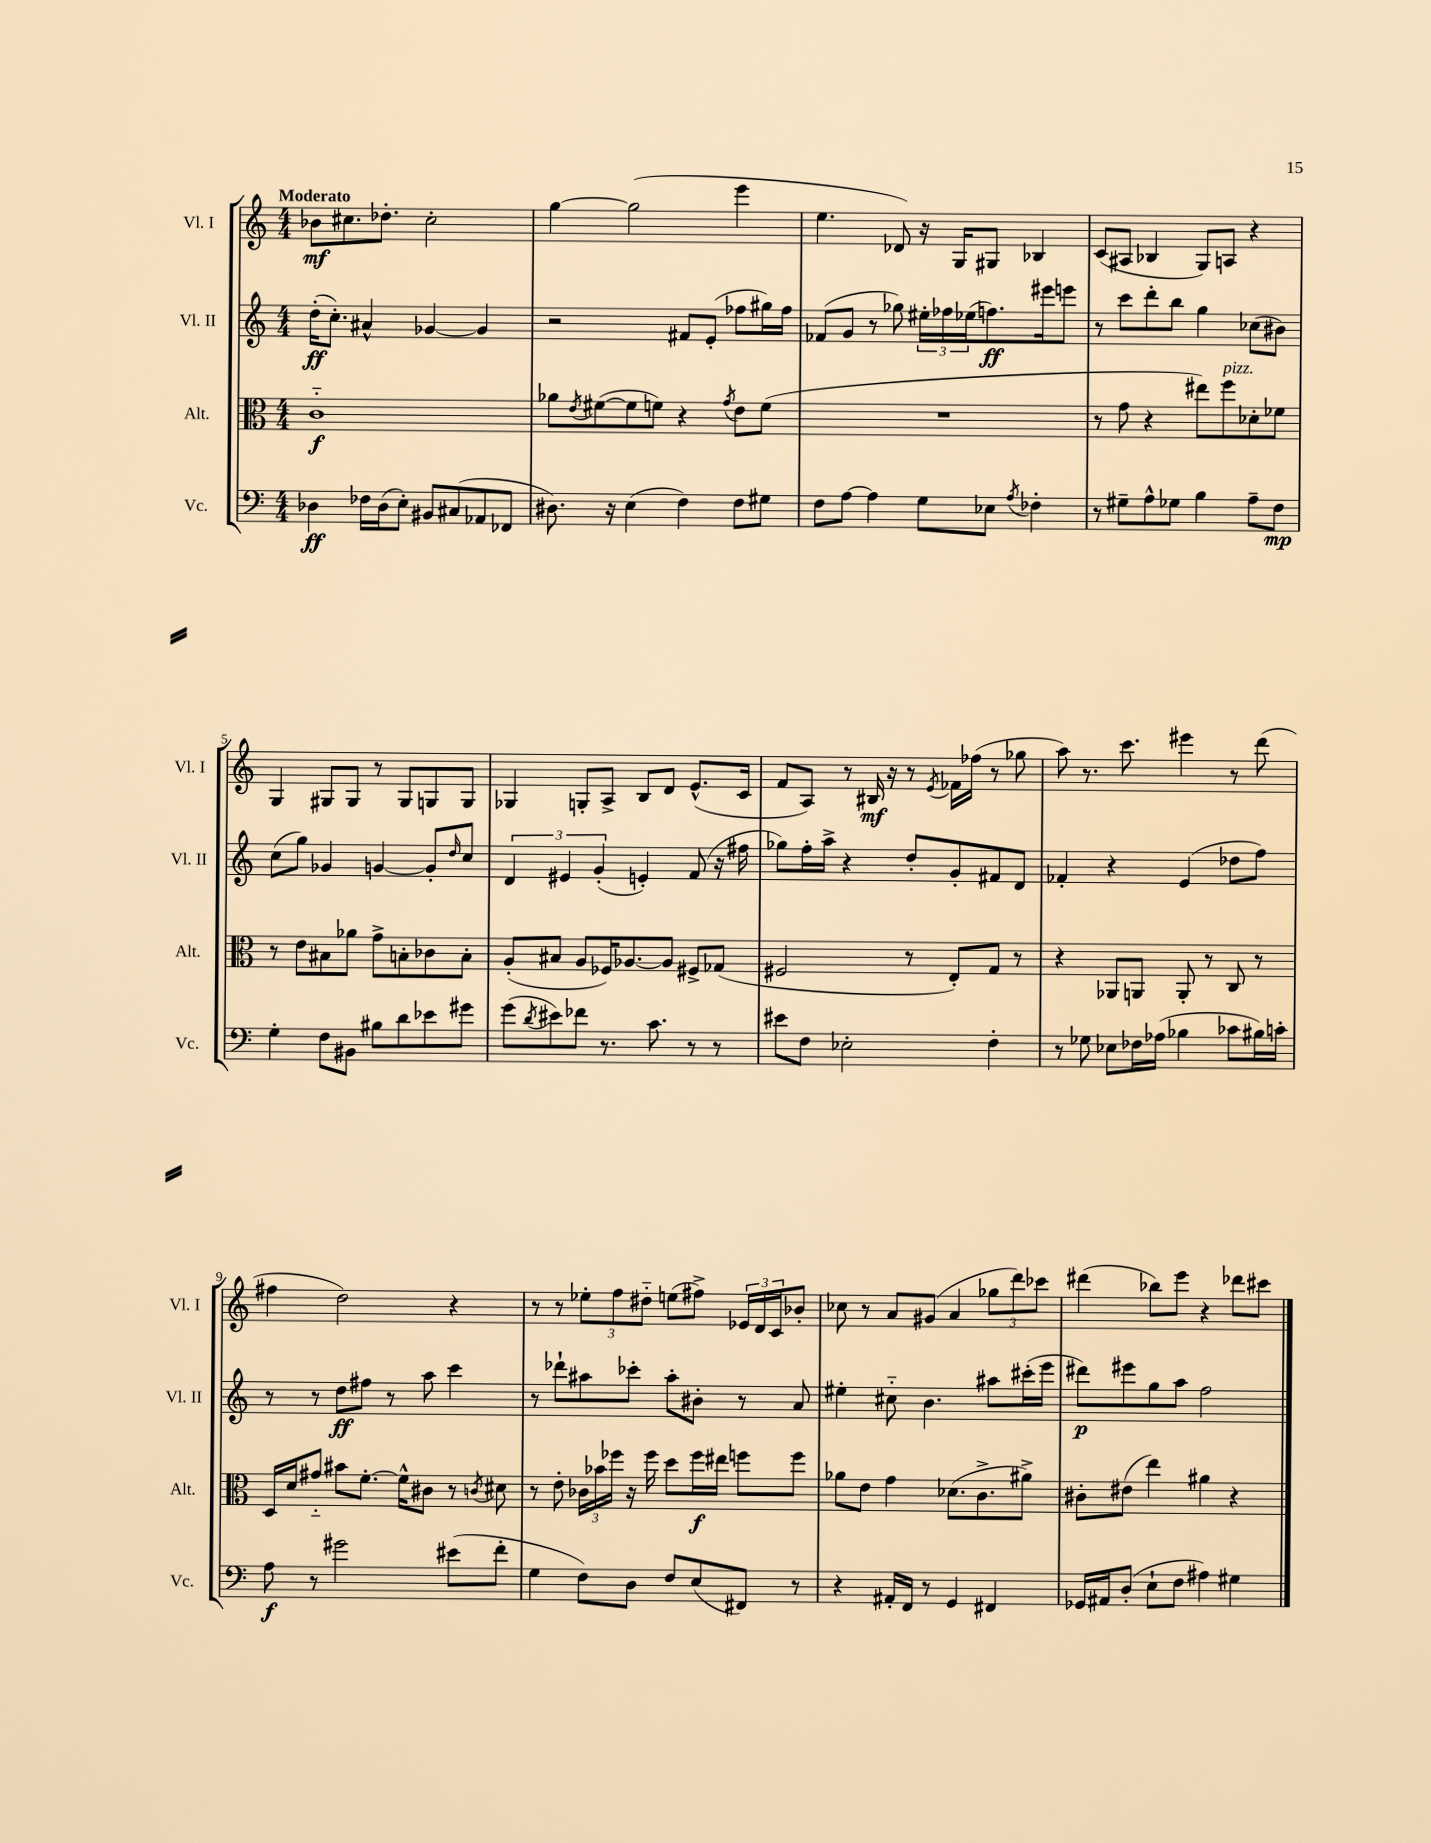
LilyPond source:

<<
\new StaffGroup <<
\new Staff = "s0" \with { instrumentName = "Vl. I" shortInstrumentName = "Vl. I" } {
    \clef treble \key c \major \numericTimeSignature \time 4/4 \tempo "Moderato"
    bes'8\mf cis''8. des''8.-. cis''2-. |
    g''4~ g''2( e'''4 |
    e''4. des'8) r16 g16 gis8 bes4 |
    c'8( ais8 bes4 g8) a8 r4 |
    g4 gis8 gis8 r8 gis8 g8 g8 |
    ges4 g8-. a8-> b8 d'8 e'8.-^( c'16 |
    f'8 a8) r8 bis16\mf r16 r8 \acciaccatura { e'8 } fes'16 fes''16( r8 ges''8 |
    a''8) r8. c'''8. eis'''4 r8 d'''8( |
    fis''4 d''2) r4 |
    r8 r8 \tuplet 3/2 { ees''8-. f''8 dis''8-_ } e''8( fis''8->) \tuplet 3/2 { ees'16 d'16 c'16 } bes'8-. |
    ces''8 r8 a'8 gis'8( a'4 \tuplet 3/2 { ges''8 d'''8) ces'''8 } |
    dis'''4( bes''8) e'''8 r4 des'''8 cis'''8 \bar "|." |
}
\new Staff = "s1" \with { instrumentName = "Vl. II" shortInstrumentName = "Vl. II" } {
    \clef treble \key c \major \numericTimeSignature \time 4/4
    d''16-.\ff( c''8.-.) ais'4-^ ges'4~ ges'4 |
    r2 fis'8 e'8-.( fes''8 gis''16) fes''16 |
    fes'8( g'8 r8 ges''8) \tuplet 3/2 { eis''16-. fes''16 ees''16( } f''8.\ff) eis'''16 e'''8 |
    r8 c'''8 d'''8-. b''8 g''4 ces''8( bis'8) |
    c''8( g''8) ges'4 g'4~ g'8-. \grace { d''16 } c''8 |
    \tuplet 3/2 { d'4 eis'4 g'4-.( } e'4-.) f'8( r16 fis''16 |
    ges''8) f''16-. a''16-> r4 d''8-. g'8-. fis'8 d'8 |
    fes'4-. r4 e'4( des''8 f''8) |
    r8 r8 d''8\ff fis''8 r8 a''8 c'''4 |
    r8 des'''8-! ais''8 ces'''8-. ais''8-. bis'8-. r8 a'8 |
    eis''4-. cis''8-_ b'4. ais''8 cis'''16-.( e'''16 |
    dis'''8\p) eis'''8 g''8 a''8 f''2 \bar "|." |
}
\new Staff = "s2" \with { instrumentName = "Alt." shortInstrumentName = "Alt." } {
    \clef alto \key c \major \numericTimeSignature \time 4/4
    c'1-_\f |
    aes'8 \acciaccatura { e'8 } fis'8~( fis'8 f'8) r4 \acciaccatura { g'8 } e'8 f'8( |
    R1 |
    r8 g'8 r4 eis''8) f''8^\markup { \italic "pizz." } des'8-. fes'8 |
    r8 e'8 bis8 aes'8 g'8-> b8-. ces'8 b8-. |
    a8-.( bis8 a8 fes16) aes8.~ aes8 fis8-> ges8( |
    fis2 r8 e8-.) g8 r8 |
    r4 aes,8 a,8 a,8-. r8 c8 r8 |
    d16 d'16 gis'8-_ bis'8 f'8.~-. f'16-^ cis'8 r8 \acciaccatura { c'8 } dis'8 |
    r8 e'8-. \tuplet 3/2 { ces'16 bes'16 fes''16 } r16 fes''16 d''8 fes''16\f eis''16 f''8 f''8 |
    aes'8 e'8 g'4 des'8.( c'8.-> ais'8->) |
    cis'8-. eis'8( e''4) ais'4 r4 \bar "|." |
}
\new Staff = "s3" \with { instrumentName = "Vc." shortInstrumentName = "Vc." } {
    \clef bass \key c \major \numericTimeSignature \time 4/4
    des4\ff fes16 des16( e8-.) bis,8 cis8( aes,8 fes,8 |
    dis8.) r16 e4( f4) f8 gis8 |
    f8 a8~ a4 g8 ees8 \acciaccatura { a8 } fes4-. |
    r8 gis8-- a8-^ ges8 b4 a8-- f8\mp |
    g4-. f8 bis,8 bis8 d'8 ees'8 gis'8 |
    g'8( \acciaccatura { d'8 } eis'8) fes'8 r8. c'8. r8 r8 |
    eis'8 f8 ees2-. f4-. |
    r8 ges8 ees8 fes16 aes16( bes4 ces'8 bis16) c'16-. |
    a8\f r8 gis'2 eis'8( f'8-. |
    g4 f8) d8 f8 e8( fis,8) r8 |
    r4 ais,16-. f,16 r8 g,4 fis,4 |
    ges,16 ais,16 d8-.( e8-! f8 ais4) gis4 \bar "|." |
}
>>
>>
